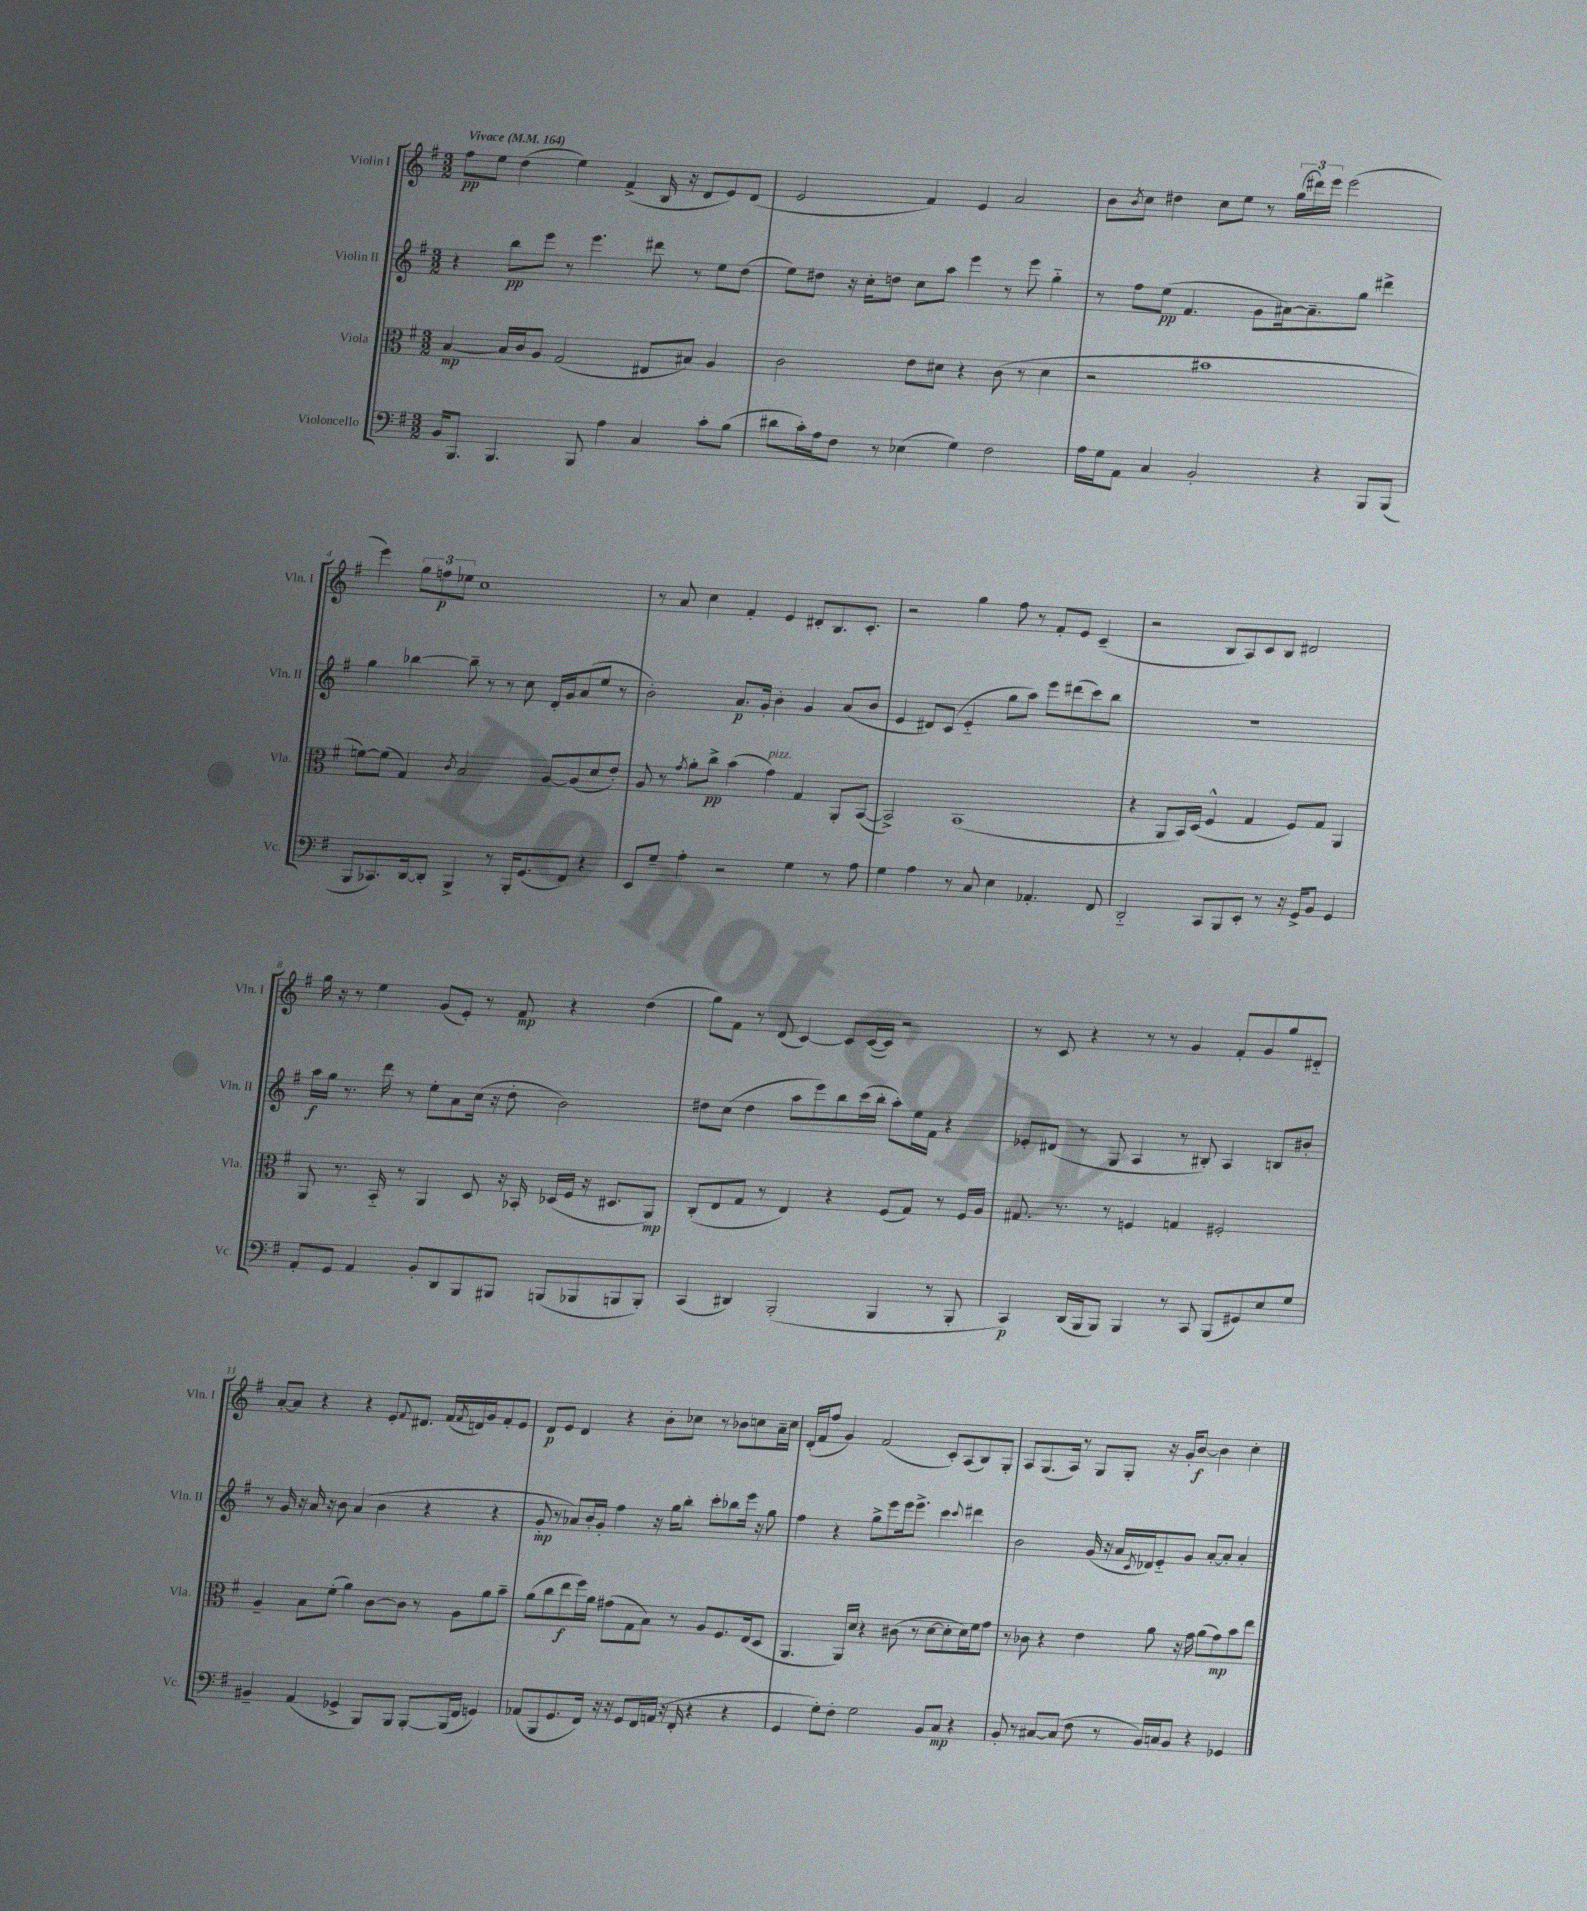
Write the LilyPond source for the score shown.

<<
\new StaffGroup <<
\new Staff = "s0" \with { instrumentName = "Violin I" shortInstrumentName = "Vln. I" } {
    \clef treble \key g \major \numericTimeSignature \time 3/2 \tempo "Vivace" 4 = 164
    fis''8\pp e''8 d''4( e''4) fis'4->( b16 r16 d'8 e'8) d'8( |
    e'2 fis'4) e'4 a'2 |
    b'8 \acciaccatura { b'8 } c''8 dis''4 c''8 e''8 r8 \tuplet 3/2 { g''16( dis'''16) e'''16 } e'''2( |
    e'''4) \tuplet 3/2 { g''8 f''8\p ees''8 } c''1 |
    r8 a'8 c''4 fis'4-. e'4 dis'8-. b8. c'8.-. |
    r2 g''4 fis''8 r8 fis'8-. e'8 c'4--( |
    r2 b8 a8) c'8 b8 dis'2 |
    g''16 r16 r8 e''4 g'8( e'8-.) r8 fis'8\mp r4 d''4( |
    g''8) fis'8 r8 d'8( c'4~) c'8 c'16~( c'16) r2 |
    r8 c'8 r4 r8 r8 g'4 fis'8-. g'8 g''8 dis'8-_ |
    a'8~-. a'8 r4 r4 e'8-. \appoggiatura { fis'8 } dis'8. fis'16( \acciaccatura { fis'8 } d'16) g'16 fis'8-. e'8 |
    d'8\p e'8 d'4 r4 b'8-. ces''8 r8 bes'8 c''8 a'16-- c''16 |
    d'16-.( fis'16 fis''8 g'4) fis'2( c'8-.) a8( b8) g8-. |
    a8 g8.( a16) r8 g8 g8-. r16 g'16-. b'8~\f b'4 c''4-. \bar "|." |
}
\new Staff = "s1" \with { instrumentName = "Violin II" shortInstrumentName = "Vln. II" } {
    \clef treble \key g \major \numericTimeSignature \time 3/2
    r4 b''8\pp e'''8 r8 e'''4. dis'''8 r8 e''8 d''8( |
    e''8) dis''8 r16 c''16-. d''8 c''8 a''8 e'''4 r8 e'''8 g''4-_ |
    r8 fis''8 e''8\pp( fis'4. g'8 ais'16~) ais'8.-- g''8 dis'''4-> |
    g''4 bes''4~ bes''8-- r8 r8 c''8 d'16-. g'16 a'8( e''8 r8 |
    b'2-.) a'8.\p g'16-. b'4-. g'4 a'8( b'8 |
    e'4 dis'8) c'8( e'4-_ g''8 a''8) e'''8 dis'''8( c'''8) b''8 |
    R1. |
    a''16\f g''16 r8. d'''16 r8 e''8-. a'8 c''16( r16 d''8-. b'2) |
    dis''8 c''8( dis''4 a''8 e'''8) b''8 c'''16( b''16-. a''8-.) e''16 fis'16 r4 |
    ees'8-. dis'8( r8 g8 a4 r8 bis8-.) a4 b8 bis'8-. |
    r8 g'16 r16 a'16 r16 b'8 a'4( b'4 r4 r4 |
    g'8-.\mp r8 aes'8) b'16-. g'16-. fis''4 r16 g''16 b''8-. c'''8-. bes''8 e'''16 r16 g''8 |
    fis''4 r4 g''8-> e'''8 e'''16 e'''8.-> c'''4 \appoggiatura { c'''8 } dis'''4 |
    b'2 g'16( r16 a'16 \acciaccatura { c'8 } des'16) e'8-_ g'8 a'8~-. a'8-. a'4-. \bar "|." |
}
\new Staff = "s2" \with { instrumentName = "Viola" shortInstrumentName = "Vla." } {
    \clef alto \key g \major \numericTimeSignature \time 3/2
    b4~\mp b16 c'16 a8 g2( eis8 bis8) a4 |
    c'2 e'8 dis'8 r4 c'8( r8 dis'4 |
    r2 bis'1 |
    f'8~) f'8( g4) \acciaccatura { c'8 } b2 a8~ a8( d'8 e'8-.) |
    a8 r8 \acciaccatura { g'8 } a'8-. c''8->\pp b'4( g'4^\markup { \italic "pizz." }) g4 a,8-. b,8~( |
    b,2->) b,1( |
    r4 a,8 b,16) d16( fis4-^ g4 fis8) g8 a,4 |
    a,8 r8. b,16-_ r8 a,4 d8 r16 bes,16-. des16( fis16 r16 dis8. a,8\mp) |
    c8-.( e8 g8 r8 e4) r4 fis8( g8) r8 fis16 a16 |
    gis8. r8. r8 f4 g4 fis2-. |
    a4-- b8 fis'8-.( a'4) c'8~ c'8 r8 a8 a'8 b'8-- |
    a'8( c''8 e''8\f fis''16) a'16 gis'8( g8 b8) r8 a8 fis8. e16( d8 |
    a,4. a,16) d'16 r4 cis'8( r8 d'8~ d'8-. d'16) fis'16 g'8 |
    r8 ces'8 r4 e'4 a'8 r16 g'16 a'8( g'8\mp) b'8 e''8 \bar "|." |
}
\new Staff = "s3" \with { instrumentName = "Violoncello" shortInstrumentName = "Vc." } {
    \clef bass \key g \major \numericTimeSignature \time 3/2
    b,16 b,,8. b,,4. b,,8 a4 c4 c'8-. b8( |
    dis'8 c'16-.) a16 fis8 r8 ees4( g4) fis2 |
    a16 g16 a,8 c4 b,2-. r4 b,,8 b,,8( |
    b,,8 ces,8.) d,16~ d,8-. b,,4-> r8 b,,16-. g,8.( fis,8) r4 |
    e,8 g8-- a4-. r2 g4 r8 a8 |
    g4 a4 r8 c8 e4 aes,4.-. fis,8 |
    d,2-_ c,8 b,,8 e,8-. r8 r16 g,16-> b,8 g,4 |
    a,8-. g,8 a,4 b,8-. d,8 b,,8 bis,,8 b,,8( bes,,8 b,,8 b,,8-.) |
    c,4( dis,4) b,,2-.( b,,4 r8 b,,8-. |
    c,4\p) d,16( b,,16 b,,8) b,,4 r8 c,8 b,,8( gis,8) e8 g8 |
    bis,4-- a,4( ges,4-> b,,8) b,,8 b,,8~-. b,,16( fis,16 g,4) |
    aes,8( b,,8 g,8. fis,16) r16 r16 g,8 fis,16 a,16( r16 fis,16-. r4 r4 |
    g,4 g8-.) fis8-. g2 b,8 c8\mp r4 |
    b,8-. r8 cis8~ cis8( fis8 r8 b,16) c16 b,8 r4 ges,4 \bar "|." |
}
>>
>>
